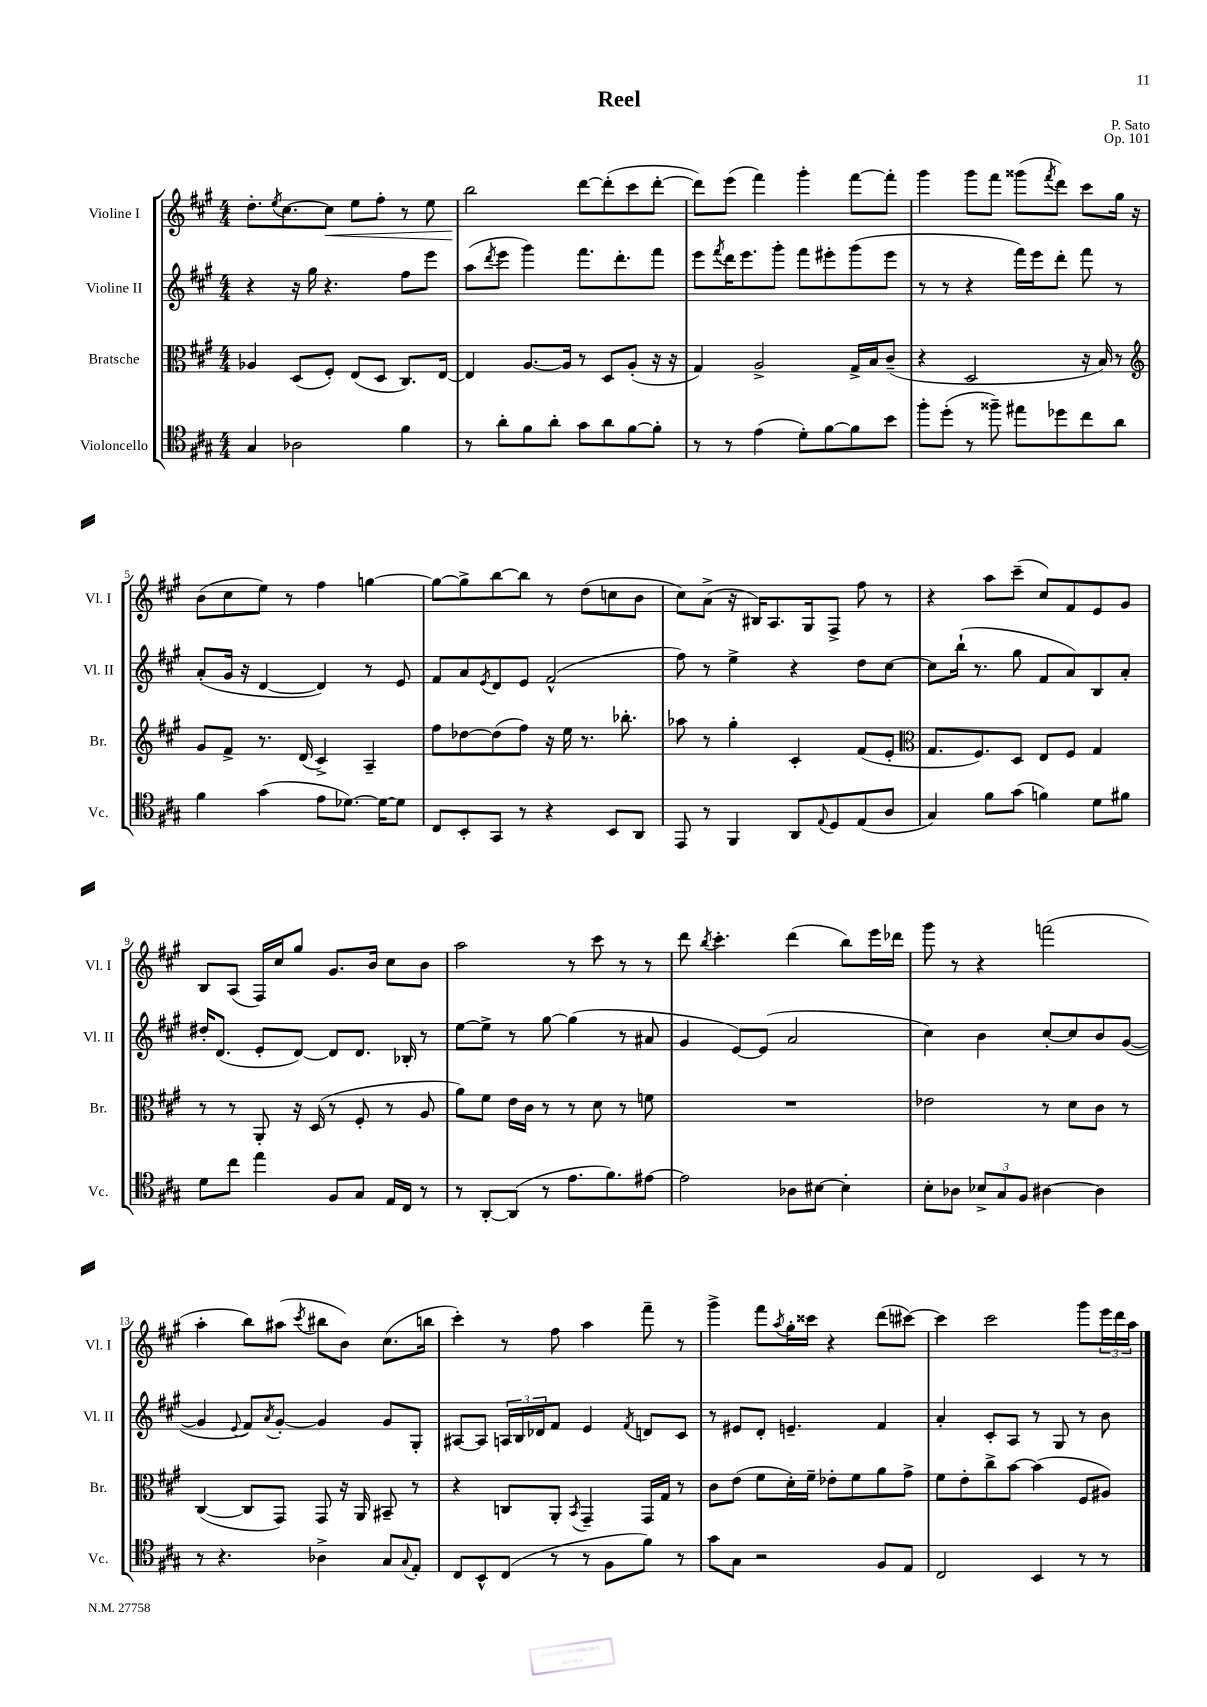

**kern	**kern	**kern	**kern
*staff4	*staff3	*staff2	*staff1
*clefC4	*clefC3	*clefG2	*clefG2
*k[f#c#g#]	*k[f#c#g#]	*k[f#c#g#]	*k[f#c#g#]
*M4/4	*M4/4	*M4/4	*M4/4
4G#	4A-	4r	8.dd'
.	.	.	8qee
.	.	.	[8.cc#
2A-	(8D	16r	.
.	.	16gg#	.
.	8F#')	4.r	8cc#]
.	(8E	.	8ee
.	8D	.	8ff#'
4f#	8.C#)	8ff#	8r
.	.	8eee	8ee
.	[16E	.	.
=	=	=	=
8r	4E]	(8aa	2bb
.	.	8qddd	.
8a'	.	8eee	.
8f#	[8.A	4ggg#)	.
8a'	.	.	.
.	16A]	.	.
8g#	8r	8.fff#	[8ddd
8a	8D	.	(8ddd']
.	.	8.ddd'	.
[8f#	(8A'	.	8ccc#
8f#']	16r	8fff#	[8ddd'
.	16r	.	.
=	=	=	=
8r	4G#)	8eee	8ddd])
.	.	8qfff#	.
8r	.	16ddd	(8eee
.	.	8.eee	.
(4e	2A^	.	4fff#)
.	.	8ggg#'	.
8d')	.	8fff#	4ggg#'
[8f#	.	8eee#'	.
8f#]	16G#^	(8ggg#	[8fff#
.	16B	.	.
8b	(8c#~	8eee#	8fff#']
=	=	=	=
8ff#'	4r	8r	4ggg#
(8dd'	.	8r	.
8r	2D	4r	8ggg#
8ff##~)	.	.	8fff#
8ee#	.	16fff#)	(8ggg##
.	.	16eee	.
.	.	.	8qfff#
8dd-	.	8ddd'	8ddd)
8cc#	16r	8fff#	8ccc#
.	16B)	.	.
8a	8r	8r	16gg#
.	.	.	16r
=	=	=	=
*	*clefG2	*	*
4f#	8g#	(8a'	(8b
.	8f#^	16g#	8cc#
.	.	16r	.
(4g#	8.r	[4d	8ee)
.	.	.	8r
.	(16d	.	.
8e	4c#^)	4d])	4ff#
[8.d-)	.	.	.
.	4A~	8r	[4gg
16d-_	.	.	.
8d-]	.	8e	.
=	=	=	=
8C#	8ff#	8f#	8gg_
8BB'	[8dd-	8a	8gg^]
.	.	8qe	.
8GG#	(8dd-]	8d	[8bb
8r	8ff#)	8e	8bb]
4r	16r	(2f#^^	8r
.	16ee	.	.
.	8.r	.	(8dd
8BB	.	.	8cc
.	8.bb-'	.	.
8AA	.	.	8b
=	=	=	=
8EE	8aa-	8ff#)	8cc#)
8r	8r	8r	(8a^
4FF#	4gg#'	4ee^	16r
.	.	.	16B#)
.	.	.	8.A
8AA	4c#'	4r	.
.	.	.	16G#
8qqE	.	.	.
8D	.	.	8F#^
(8E	(8f#	8dd	8ff#
8A	8e'	[8cc#	8r
=	=	=	=
*	*clefC3	*	*
4G#)	8.G#	8cc#]	4r
.	.	(16bb`	.
.	8.F#)	8.r	.
8f#	.	.	8aa
(8g#	8D	8gg#	(8ccc#~
4f)	8E	8f#	8cc#)
.	8F#	8a)	8f#
8d	4G#	8B	8e
8f#	.	8a'	8g#
=	=	=	=
8d	8r	16dd#'	8B
.	.	(8.d	.
8cc#	8r	.	(8A
4ee	8AA'	8e'	16F#)
.	.	.	16cc#
.	16r	[8d)	8gg#
.	(16D	.	.
8F#	8r	8d]	8.g#
8G#	8F#'	8.d	.
.	.	.	16b
16E	8r	.	8cc#
16C#	.	16B-'	.
8r	8A	8r	8b
=	=	=	=
8r	8a)	[8ee	2aa
[8AA'	8f#	8ee^]	.
(8AA]	16e	8r	.
.	16c#	.	.
8r	8r	[8gg#	.
8.e	8r	(4gg#]	8r
.	8d	.	8ccc#
8.f#)	.	.	.
.	8r	8r	8r
[8e#	8f	8a#	8r
=	=	=	=
2e#]	1r	4g#	8ddd
.	.	.	8qbb
.	.	.	4.ccc#'
.	.	[8e)	.
.	.	(8e]	.
8A-	.	2a	(4ddd
[8B#	.	.	.
4B#']	.	.	8bb)
.	.	.	16eee
.	.	.	16ddd-
=	=	=	=
8B'	2e-	4cc#)	8ggg#
8A-	.	.	8r
12B-^	.	4b	4r
12G#	.	.	.
12F#	.	.	.
[4A#	8r	[8cc#'	(2fff
.	8d	8cc#]	.
4A#]	8c#	8b	.
.	8r	([8g#	.
=	=	=	=
8r	([4C#	4g#]	4aa'
4.r	.	.	.
.	.	8qqe	.
.	8C#]	8f#)	8bb)
.	.	8qa	.
.	8GG#)	[8g#'	(8aa#
.	.	.	8qccc#
4A-^	8GG#	4g#]	8bb#
.	16r	.	8b)
.	16AA	.	.
8G#	8BB#~	8g#	(8.cc#
8qqG#	.	.	.
8E'	8r	8G#'	.
.	.	.	16bb
=	=	=	=
8C#	4r	[8A#	4ccc#')
8BB^^	.	8A#]	.
(8C#	8C	24A	8r
.	.	24B	.
.	.	24d-	.
8r	8AA'	8f#	8ff#
.	8qBB	.	.
8r	4GG#~	4e	4aa
8F#	.	.	.
.	.	8qf#	.
8f#)	16GG#	8d	8fff#~
.	16G#	.	.
8r	8r	8c#	8r
=	=	=	=
8g#	8c#	8r	4ggg#^
8G#	(8e	8e#	.
2r	8f#	8d'	8fff#
.	.	.	8qaa
.	16d')	4.e~	16gg#'
.	16f#~	.	16ccc##
.	8e-'	.	4r
.	8f#	.	.
8F#	8a	4f#	(8ddd
8E	8g#^	.	[8ccc#)
=	=	=	=
2C#	8f#	4a'	4ccc#]
.	8e'	.	.
.	8cc#^	8c#'	2ccc#
.	[8b	8A	.
4BB	(4b]	8r	.
.	.	8G#	.
8r	8F#	8r	8ggg#
8r	8A#)	8b	24eee
.	.	.	24ddd
.	.	.	24aa
==	==	==	==
*-	*-	*-	*-
